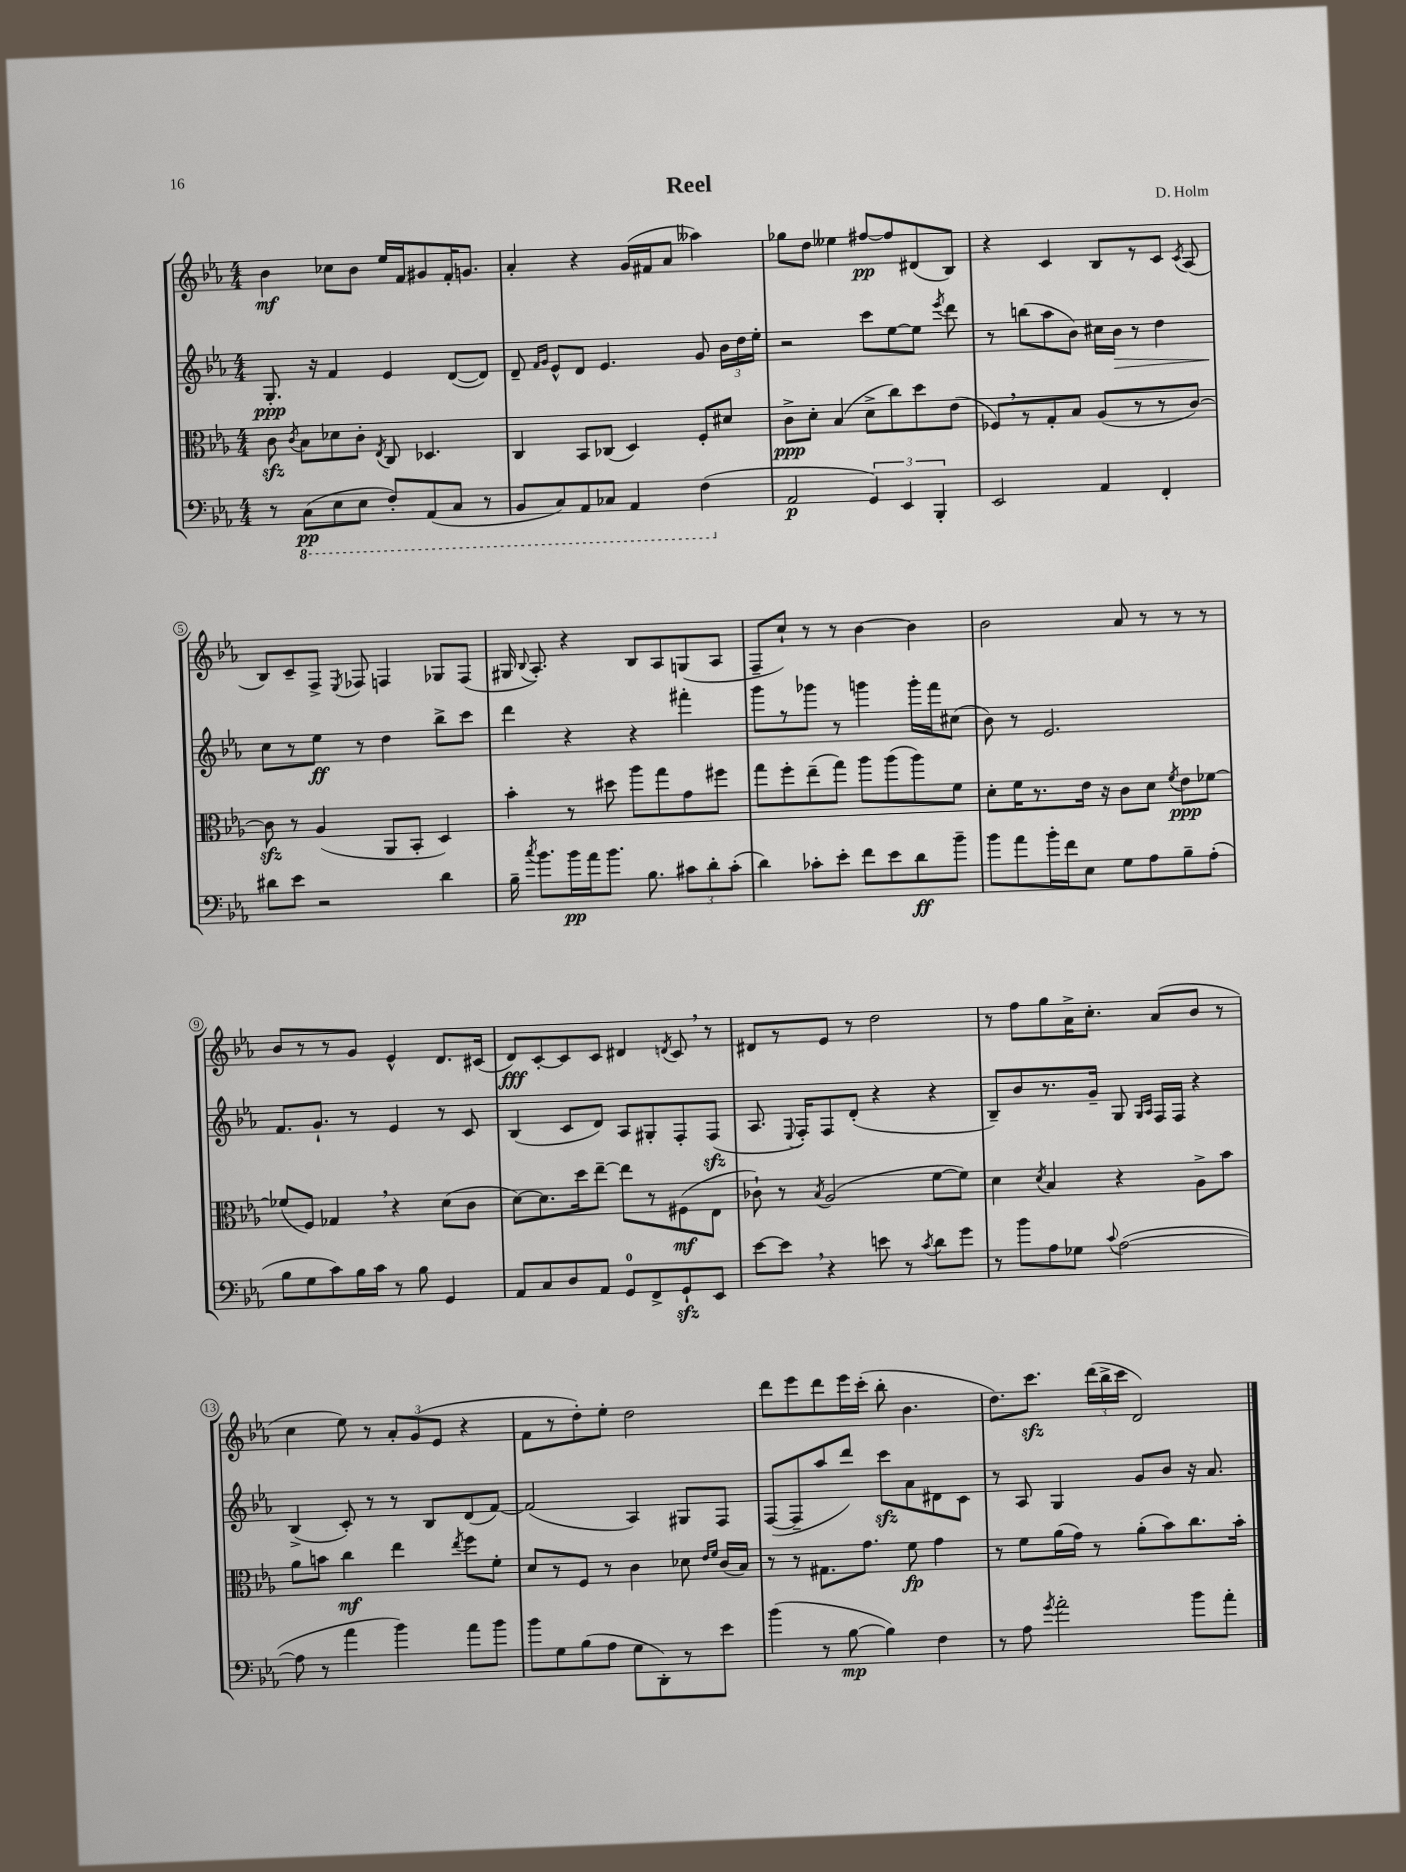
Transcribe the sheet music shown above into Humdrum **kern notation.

**kern	**kern	**kern	**kern
*staff4	*staff3	*staff2	*staff1
*clefF4	*clefC3	*clefG2	*clefG2
*k[b-e-a-]	*k[b-e-a-]	*k[b-e-a-]	*k[b-e-a-]
*M4/4	*M4/4	*M4/4	*M4/4
8r	8c	8.G'	4b-
.	8qc	.	.
(8CC	8B-	.	.
.	.	16r	.
8EE-	8d-	4f	8cc-
8EE-	8c'	.	8b-
.	8qE-	.	.
8FF')	8C	4e-	16ee-
.	.	.	16f
(8AAA-	4.D-	.	8g#
8CC	.	([8d	16f'
.	.	.	8.g
8r	.	8d])	.
=	=	=	=
8BBB-	4C	8d~	4a-'
.	.	16qqf	.
.	.	16qqg	.
8CC)	.	8e-^^	.
8AAA-	8BB-	8d	4r
8CC-	(8C-	4.e-	.
4AAA-	4D)	.	(16g
.	.	.	16f#
.	.	.	8a-
(4FF	8F'	8g	4aa--)
.	8d#	24b-	.
.	.	24dd	.
.	.	24ee-'	.
=	=	=	=
2AA-	8c^	2r	8gg-
.	8d'	.	8dd
.	(4B-	.	4ee--
6GG)	8d^	8ccc	[8ff#
.	8cc)	[8ee-	8ff#]
6EE-	.	.	.
.	8dd	8ee-]	(8d#
6BBB-'	.	.	.
.	.	8qeee-	.
.	(8e-	8ddd	8B-)
=	=	=	=
2EE-	8F-)	8r	4r
.	8r	(8bb	.
.	8G'	8aa-	4c
.	8B-	8b-)	.
4AA-	(8A-	16cc#	8B-
.	.	16b-	.
.	8r	8r	8r
4FF'	8r	4dd	8c
.	.	.	8qc
.	[8c)	.	(8A-
=	=	=	=
8d#	8c]	8cc	8B-)
8e-	8r	8r	8c~
2r	(4A-	8ee-	8F^
.	.	.	8qE-
.	.	8r	8F-
.	8AA-	4dd	4F
.	8BB-'	.	.
4d#	4D)	8bb-^	8G-
.	.	8ccc	(8F
=	=	=	=
16B-~	4b-'	4ddd	16G#
8qcc	.	.	8qqB-
8.b-	.	.	8.A-')
16b-	8r	4r	4r
16a-	.	.	.
8.b-	8dd#	.	.
.	8aa-	4r	8B-
8.B-	.	.	.
.	8gg	.	8A-
12c#	8g	4fff#'	(8G
12d'	.	.	.
.	8ff#	.	8A-
(12c#'	.	.	.
=	=	=	=
4d)	8gg	8ggg	8F~
.	8ff'	8r	8cc`)
8c-'	(8ee-~	8ggg-	8r
8e-'	8gg)	8r	8r
8f	8aa-	4ggg	[4b-
8e-	(8aa-	.	.
8d	8aa-)	16ggg'	4b-]
.	.	16fff	.
8b-~	8f	(8cc#	.
=	=	=	=
8b-	8d'	8b-)	2b-
8a-	16f	8r	.
.	8.r	.	.
16b-'	.	2.e-	.
16f	.	.	.
8E-	16e-	.	.
.	16r	.	.
8G	8c	.	8a-
8A-	8d	.	8r
.	8qf	.	.
8B-~	8e-	.	8r
(8A-'	[8f-	.	8r
=	=	=	=
8B-	(8f-]	8.f	8b-
8G	8F)	.	8r
.	.	8.g`	.
8c)	4G-	.	8r
16B-	.	8r	8g
16c	.	.	.
8r	4r	4e-	4e-^^
8B-	.	.	.
4GG	(8d	8r	8.d
.	8c	8c	.
.	.	.	(16c#
=	=	=	=
8AA-	[8d)	(4B-	8d)
8C	8.d]	.	[8c'
8D	.	8c	8c]
.	16dd	.	.
8AA-	[8ee-~	8d)	8c
8GG	8ee-]	8A-	4d#
8FF^	8r	8G#'	.
.	.	.	8qd
8GG`	(8F#	8F'	8c
8EE-	8E-	(8F	8r
=	=	=	=
[8e-	8c-`)	8.A-	8d#
8e-]	8r	.	8r
.	.	8qqE-	.
.	.	16F')	.
.	8qB-	.	.
4r	(2A-	8F	8e-
.	.	(8d'	8r
8e	.	4r	2dd
8r	.	.	.
8qc	.	.	.
8d	[8f	4r	.
8g	8f])	.	.
=	=	=	=
8r	4d	8B-~)	8r
8b-	.	8b-	8ff
.	8qd	.	.
8A-	4B-	8.r	8gg
8G-	.	.	16a-^
.	.	16g~	8.cc'
8qqc	.	.	.
([2A-	4r	8G	.
.	.	16qqG	.
.	.	16qqA-	.
.	.	16F	(8a-
.	.	16F	.
.	8A-^	4r	8b-
.	8b-	.	8r
=	=	=	=
8A-]	8a-	(4B-^	4cc
8r	8b	.	.
4a-	4cc	8c')	8ee-)
.	.	8r	8r
4b-)	4ee-	8r	12a-'
.	.	.	(12g
.	.	8B-	.
.	.	.	12e-
.	8qee-	.	.
8a-	8ff	(8d	4r
8b-	8f'	[8f)	.
=	=	=	=
8b-	8d	(2f]	8f
8G	8r	.	8r
(8B-	8F	.	8dd')
8A-	8r	.	8ee-'
8G	4c	4A-)	2dd
8DD')	.	.	.
8r	8d-	8G#	.
.	16qqe-	.	.
.	16qqf	.	.
8e-	(16c	8F	.
.	16B-)	.	.
=	=	=	=
(4b-	8r	([8F	8ddd
.	8r	8F~]	8eee-
8r	8.G#	8aa-	8ddd
[8B-	.	8ddd)	16eee-
.	8.g	.	(16ccc'
4B-])	.	8ccc	8bb-'
.	8f	8a-	4.b-
4F	4g	8d#	.
.	.	8c	.
=	=	=	=
8r	8r	8r	8.dd)
8A-	8f	8A-	.
.	.	.	8.ccc
8qg	.	.	.
2a-'	(16a-	4G	.
.	16g)	.	.
.	8r	.	(24ddd
.	.	.	24bb-^
.	.	.	24ccc
.	(8a-'	8g	2d)
.	8b-)	8b-	.
8b-	8.cc	16r	.
.	.	8.a-	.
8a-'	.	.	.
.	16b-'	.	.
==	==	==	==
*-	*-	*-	*-
